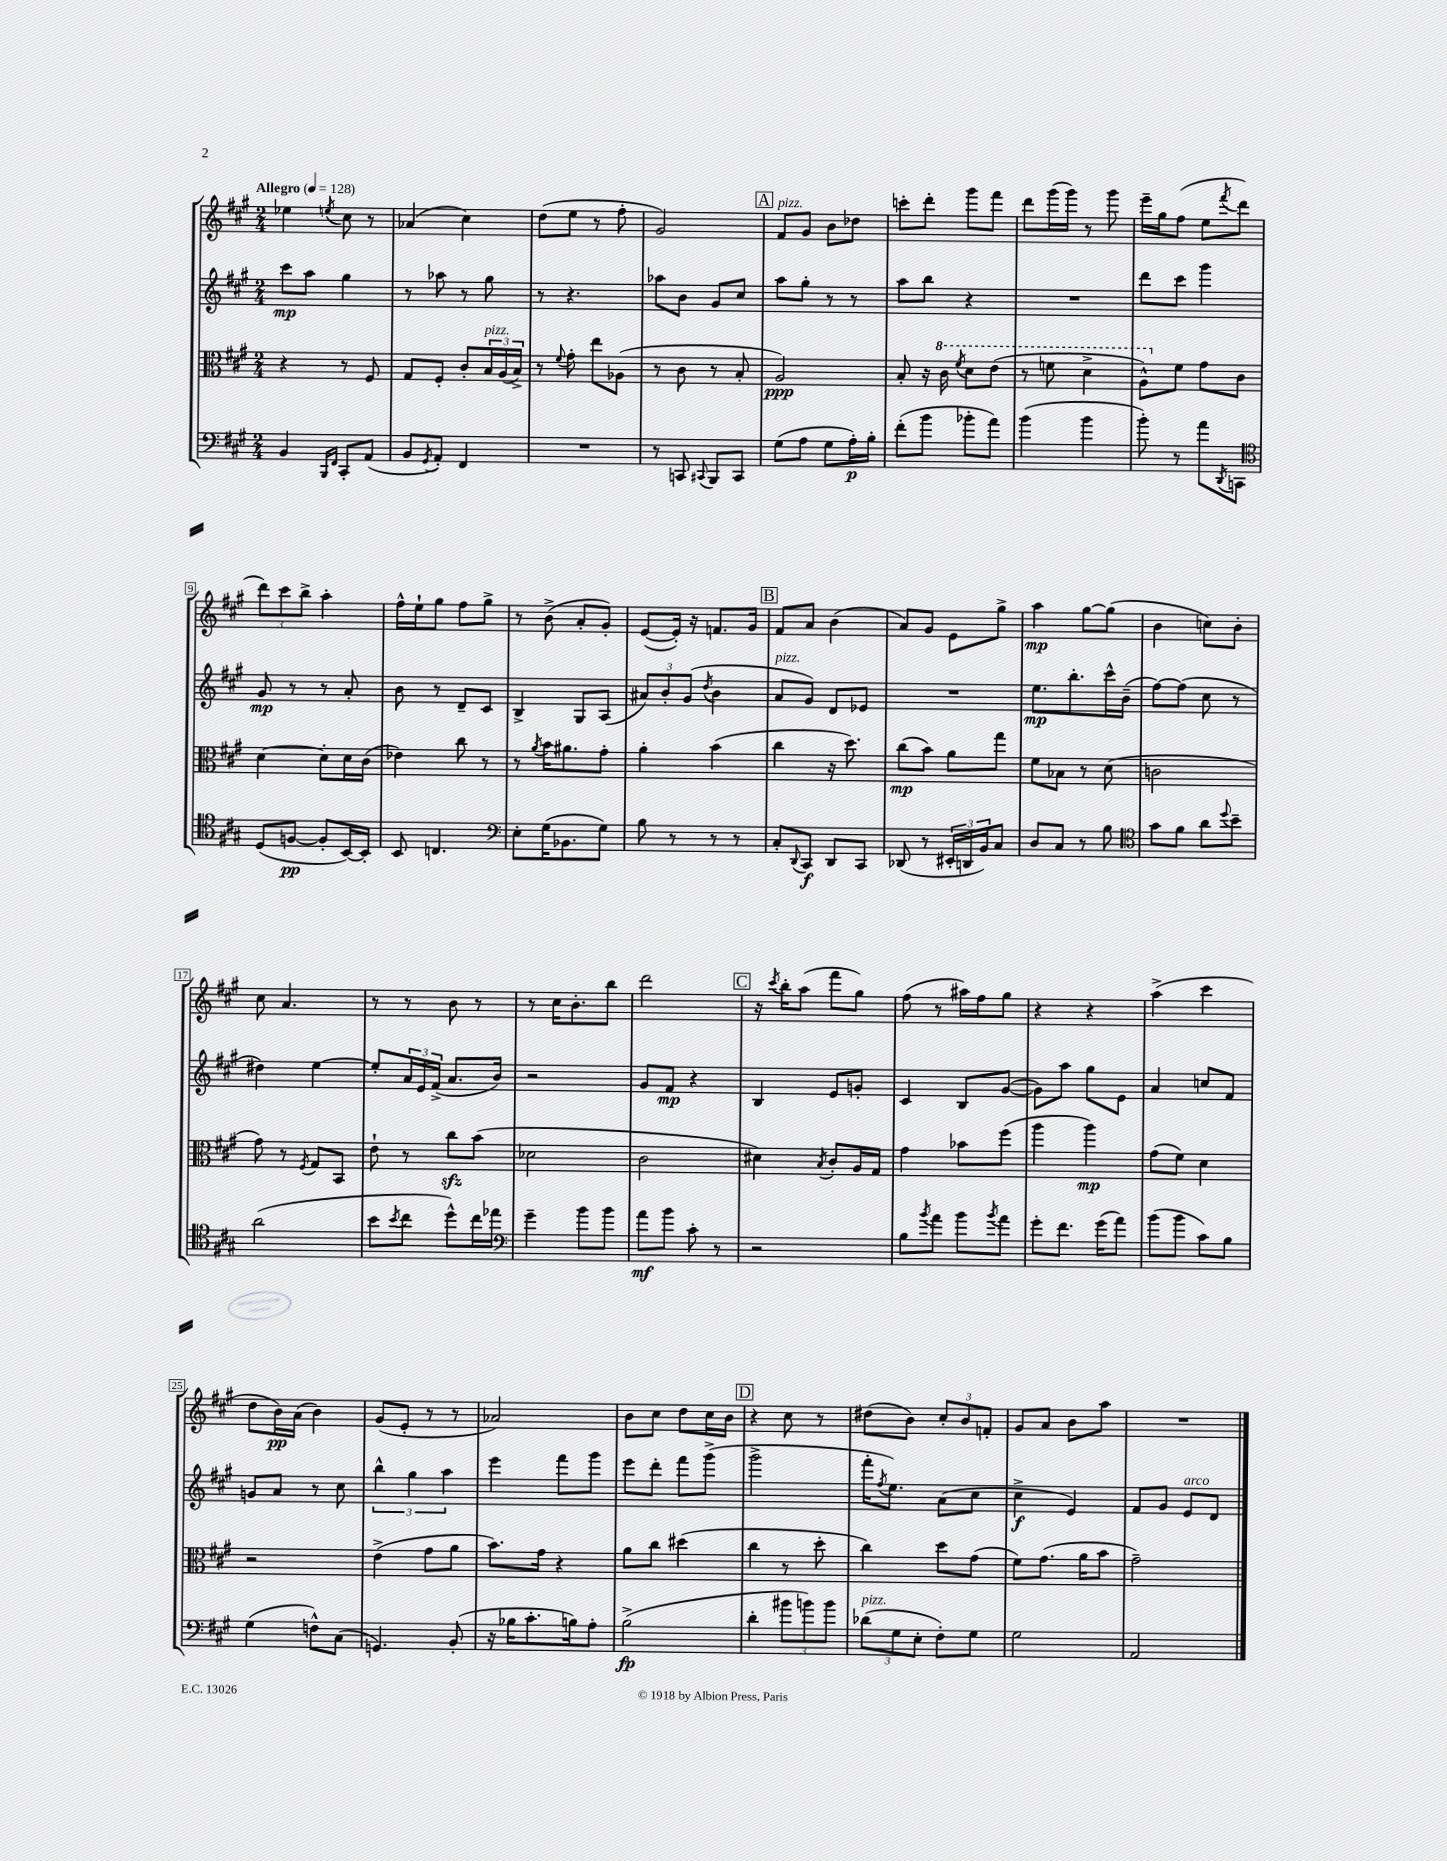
<<
\new StaffGroup <<
\new Staff = "s0" {
    \clef treble \key a \major \numericTimeSignature \time 2/4 \tempo "Allegro" 4 = 128
    ees''4 \acciaccatura { e''8 } cis''8 r8 |
    aes'4( cis''4) |
    d''8( e''8 r8 fis''8-. |
    gis'2) |
    \mark \markup { \box "A" } fis'8^\markup { \italic "pizz." } gis'8 b'8 des''8 |
    c'''8-. d'''8-. gis'''8 fis'''8 |
    d'''8 gis'''16( gis'''16) r8 gis'''8 |
    e'''16-- gis''16 fis''8( e''8 \acciaccatura { fis'''8 } d'''8 |
    \tuplet 3/2 { d'''8) cis'''8 b''8-> } a''4-. |
    fis''16-^ e''16-! gis''8 fis''8 gis''8-> |
    r8 b'8->( a'8-. gis'8-.) |
    e'8~( e'16-.) r16 f'8. gis'16 |
    \mark \markup { \box "B" } fis'8 a'8 b'4( |
    a'8) gis'8 e'8 gis''8-> |
    a''4\mp gis''8~ gis''8( |
    b'4 c''8) b'8-. |
    cis''8 a'4. |
    r8 r8 b'8 r8 |
    r8 cis''16 b'8.-. b''8 |
    d'''2 |
    \mark \markup { \box "C" } r16 \acciaccatura { cis'''8 } b''16-. a''8( fis'''8 gis''8) |
    fis''8( r8 ais''16) fis''16 gis''8 |
    r4 r4 |
    a''4->( cis'''4 |
    d''8 b'16\pp) a'16( b'4) |
    gis'8( e'8-. r8 r8 |
    aes'2) |
    b'8 cis''8 d''8 cis''16 b'16 |
    \mark \markup { \box "D" } r4 cis''8 r8 |
    dis''8( b'8) \tuplet 3/2 { cis''8-. b'8 f'8-. } |
    gis'8 a'8 b'8 a''8 |
    R2 \bar "|." |
}
\new Staff = "s1" {
    \clef treble \key a \major \numericTimeSignature \time 2/4
    cis'''8\mp a''8 gis''4 |
    r8 aes''8 r8 gis''8 |
    r8 r4. |
    aes''8 b'8 gis'8 cis''8 |
    \mark \markup { \box "A" } a''8 gis''8-. r8 r8 |
    a''8 b''8 r4 |
    R2 |
    d'''8 cis'''8 gis'''4 |
    gis'8\mp r8 r8 a'8-. |
    b'8 r8 d'8-- cis'8 |
    b4-> gis8 a8( |
    \tuplet 3/2 { ais'8) b'8-. gis'8( } \acciaccatura { d''8 } b'4 |
    \mark \markup { \box "B" } a'8^\markup { \italic "pizz." } gis'8) d'8 ees'8 |
    R2 |
    e''8.\mp b''8.-. cis'''16-^ b'16--( |
    fis''8~) fis''8( cis''8 r8 |
    dis''4) e''4~ |
    e''8-. \tuplet 3/2 { a'16 e'16 fis'16->( } a'8. b'16) |
    r2 |
    gis'8 fis'8\mp r4 |
    \mark \markup { \box "C" } b4 e'8 g'8-. |
    cis'4 b8 gis'8~( |
    gis'8) a''8 gis''8 e'8 |
    a'4 c''8 fis'8 |
    g'8 a'8 r8 cis''8 |
    \tuplet 3/2 { b''4-^ gis''4 a''4 } |
    e'''4 fis'''8 gis'''8 |
    e'''8 d'''8-. fis'''8 gis'''8->( |
    \mark \markup { \box "D" } gis'''2-> |
    fis'''16-. \acciaccatura { fis''8 } e''8.) a'8( cis''8 |
    cis''4->\f e'4) |
    fis'8 gis'8 e'8^\markup { \italic "arco" } d'8 \bar "|." |
}
\new Staff = "s2" {
    \clef alto \key a \major \numericTimeSignature \time 2/4
    r4 r8 fis8 |
    gis8 fis8-. cis'8-. \tuplet 3/2 { b16^\markup { \italic "pizz." } a16( b16->) } |
    r8 \appoggiatura { fis'8 } gis'8-. e''8 aes8( |
    r8 cis'8 r8 b8-. |
    \mark \markup { \box "A" } a2\ppp) |
    b8-. r16 \ottava #1 cis''16 \acciaccatura { fis''8 } d''8 e''8( |
    r8 f''8 d''4-> |
    a'8-^) \ottava #0 fis'8 gis'8 cis'8 |
    d'4~ d'8-. d'16 cis'16( |
    ees'4) cis''8 r8 |
    r8 \acciaccatura { a'8 } b'16 ais'8. gis'8-. |
    a'4-. b'4( |
    \mark \markup { \box "B" } cis''4 r16 d''8.) |
    cis''8\mp( b'8) a'8 gis''8 |
    fis'8 bes8 r8 d'8( |
    c'2 |
    gis'8) r8 \acciaccatura { fis8 } gis8 b,8 |
    e'8-! r8 cis''8\sfz b'8( |
    des'2 |
    cis'2 |
    \mark \markup { \box "C" } dis'4) \acciaccatura { b8 } cis'8-. a16 gis16 |
    gis'4 bes'8 fis''8( |
    a''4 a''4\mp) |
    gis'8( fis'8) d'4 |
    r2 |
    e'4->( gis'8 a'8 |
    b'8.) gis'16 r4 |
    a'8 cis''8 dis''4( |
    \mark \markup { \box "D" } cis''4 r8 d''8-. |
    cis''4) d''8 gis'8( |
    fis'8) gis'8.( a'16 b'8 |
    gis'2--) \bar "|." |
}
\new Staff = "s3" {
    \clef bass \key a \major \numericTimeSignature \time 2/4
    b,4 \grace { b,,16 fis,16 } cis,8-. a,8( |
    b,8 \acciaccatura { gis,8 } a,8-.) fis,4 |
    R2 |
    r8 c,8 \appoggiatura { cis,8 } b,,8 cis,8 |
    \mark \markup { \box "A" } gis8( a8 gis8 a16-.\p) b16-. |
    fis'8-.( b'8 bes'8-. a'8) |
    b'4( b'4 |
    b'8-.) r8 a'8 \acciaccatura { d,8 } c,8 |
    \clef tenor d8( f8~\pp f8-. b,16~) b,16-. |
    b,8 c4. |
    \clef bass e8-. gis16( bes,8. gis8) |
    b8 r8 r8 r8 |
    \mark \markup { \box "B" } cis8-. \appoggiatura { d,8 } cis,8\f d,8 cis,8 |
    des,8( r8 \tuplet 3/2 { eis,16-. d,16 b,16) } cis8 |
    d8 cis8 r8 b8 |
    \clef tenor gis'8 fis'8 a'8 \appoggiatura { d''8 } b'8-- |
    a'2( |
    b'8 \acciaccatura { b'8 } cis''8 d''8-^) cis''16 ees''16 |
    \clef bass gis'4-- b'8 b'8 |
    a'8\mf b'8 cis'8-. r8 |
    \mark \markup { \box "C" } r2 |
    b8 \acciaccatura { b'8 } a'8 b'8 \acciaccatura { b'8 } a'8 |
    gis'8-. fis'8. gis'16( a'8) |
    b'8( b'8 cis'8) b8 |
    gis4( f8-^) cis8( |
    g,4.) b,8-.( |
    r16 bes16 cis'8.-. b16) a8-. |
    b2->\fp( |
    \mark \markup { \box "D" } d'4-. \tuplet 3/2 { bis'8 b'8) b'8 } |
    \tuplet 3/2 { des'8^\markup { \italic "pizz." }( gis8 e8-. } fis8-.) gis8 |
    gis2 |
    a,2 \bar "|." |
}
>>
>>
\layout { \context { \Score \override BarNumber.stencil = #(make-stencil-boxer 0.1 0.3 ly:text-interface::print) } }
